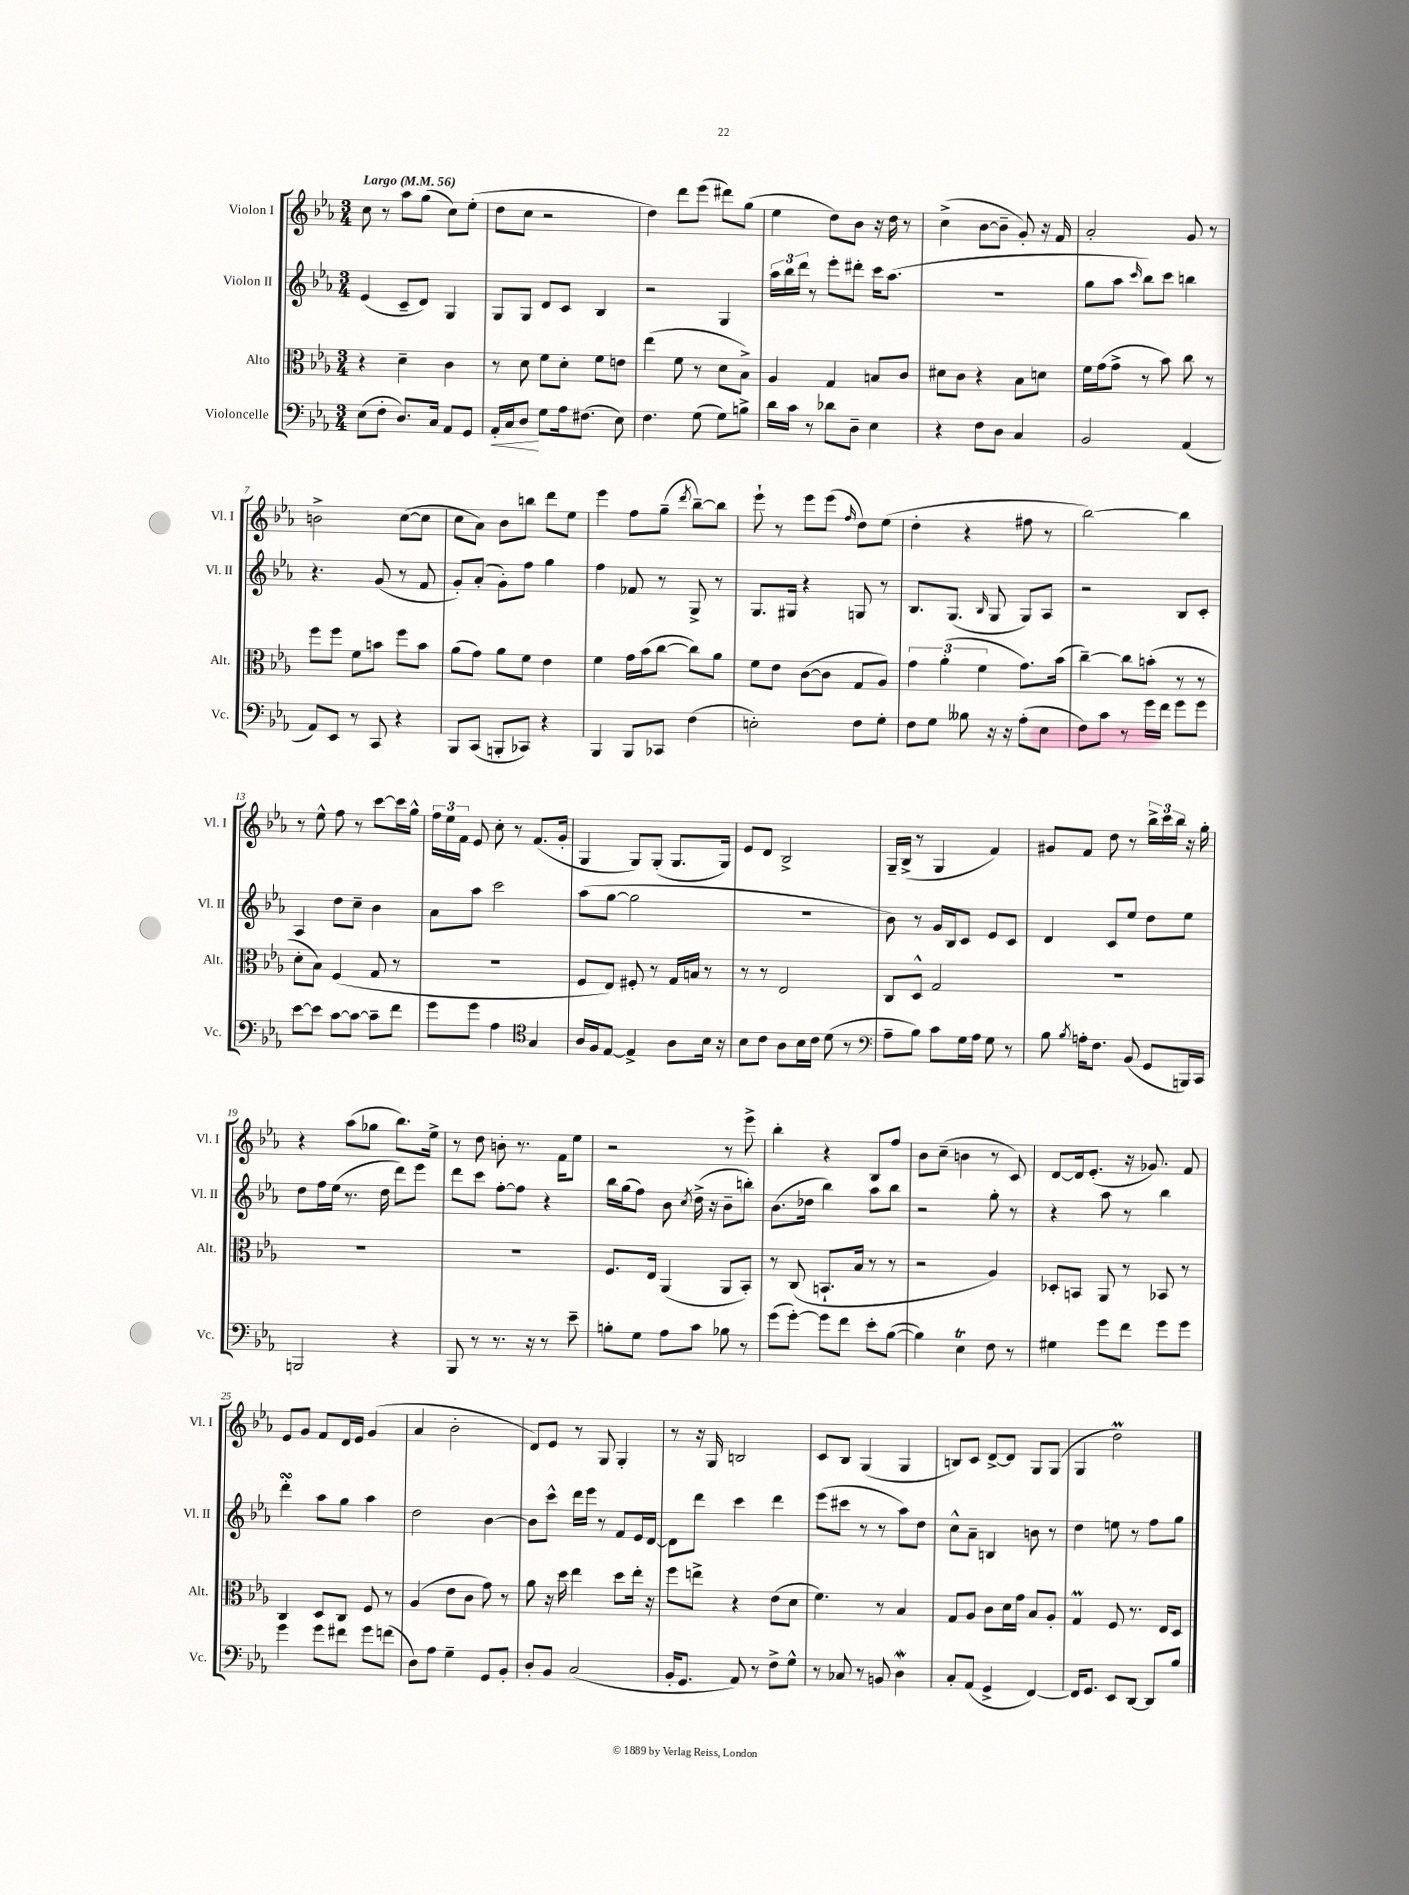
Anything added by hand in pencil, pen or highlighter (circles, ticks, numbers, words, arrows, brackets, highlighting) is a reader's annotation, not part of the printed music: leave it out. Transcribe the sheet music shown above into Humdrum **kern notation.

**kern	**dynam	**kern	**kern	**kern
*part4	*part4	*part3	*part2	*part1
*staff4	*staff4	*staff3	*staff2	*staff1
*I"Violoncelle	*	*I"Alto	*I"Violon II	*I"Violon I
*I'Vc.	*	*I'Alt.	*I'Vl. II	*I'Vl. I
*clefF4	*	*clefC3	*clefG2	*clefG2
*k[b-e-a-]	*	*k[b-e-a-]	*k[b-e-a-]	*k[b-e-a-]
*M3/4	*	*M3/4	*M3/4	*M3/4
*MM56	*	*MM56	*MM56	*MM56
=1	=1	=1	=1	=1
!	!	!	!	!LO:TX:a:B:t=Largo
(8E-\L	.	4r	(4e-/	8cc\
8F'\J	.	.	.	8r
8.D/L)	.	4d~\	8c~/L	8aa-\L
.	.	.	8d/J)	(8gg\J
16C/Jk	.	.	.	.
8AA-/L	.	4c\	4G/	8cc\L)
8GG/J	.	.	.	(8ee-'\J
=2	=2	=2	=2	=2
!	!LO:HP:b	!	!	!
16AA-'/LL	<	8r	8G/L	8dd\L
16C/J	.	.	.	.
8D/J	.	8d\	8G/J	8cc\J
8G\L	[	8f\L	8d/L	2r
16A-\k	.	8d'\J	8c/J	.
(8.F#X\J	.	.	.	.
.	.	8f\L	4B-/	.
8E-\)	.	8en\J	.	.
=3	=3	=3	=3	=3
4.F\	.	(4ee-\	2r	4dd\)
.	.	8f\	.	8ddd\L
(8G\	.	8r	.	(8eee-\J
8G\L)	.	8d\L	4G/	8ddd#X\L)
8Bn^\J	.	8B-^\J)	.	(8gg\J
=4	=4	=4	=4	=4
16d\LL	.	4A-/	24aa-\LL	4ee-\
.	.	.	24bb-\	.
16c\JJ	.	.	.	.
.	.	.	24ddd\JJ	.
8r	.	.	8r	.
8d-X\L	.	4G/	8eee-'\L	8dd\L)
8D~\J	.	.	8ddd#X'\J	8b-\J
4E-\	.	8Bn/L	16ccc\KL	16r
.	.	.	(8.aa-\J	16dd\
.	.	8c/J	.	8r
=5	=5	=5	=5	=5
4r	.	8d#X\L	2.r	(4cc^\
.	.	8c\J	.	.
8F\L	.	4r	.	[8b-\L
8D\J	.	.	.	8b-~\J]
4C/	.	8B-\L	.	8g'/)
.	.	8dn\J	.	16r
.	.	.	.	16f/
=6	=6	=6	=6	=6
2BB-/	.	16f\LL	8gg\L	2a-'/
.	.	(16g\J	.	.
.	.	8g^\J	8aa-\J	.
.	.	.	16qqccc/	.
.	.	8r	8bb-\L)	.
.	.	8b-\)	8ccc\J	.
(4AA-/	.	8cc\	4bbn\	8g/
.	.	8r	.	8r
!!LO:LB:g=z
=7	=7	=7	=7	=7
8AA-/L)	.	8ff\L	4.r	2bn^\
8EE-/J	.	8ff\J	.	.
8r	.	8f\L	.	.
8CC/	.	8bn\J	(8g/	.
4r	.	8ff\L	8r	([8cc\L
.	.	8b\J	8f/	8cc\J]
=8	=8	=8	=8	=8
8BBB-/L	.	(8a-\L	8g'/L)	8cc\L
(8CC/J	.	8g\J)	(8a-'/J	8a-\J)
8BBBn'/L	.	8a-\L	8g'\L)	8b-\L
8CC-X/J)	.	8f\J	8ff\J	8bbn\J
4r	.	4e-\	4gg\	8ddd\L
.	.	.	.	8ee-\J
=9	=9	=9	=9	=9
4BBB-/	.	4f\	4ff\	4eee-\
8BBB-/L	.	16g\LL	8f-X/	8ff\L
.	.	(16b-\J	.	.
8CC-X/J	.	[8cc\J	8r	(8gg~\J
.	.	.	.	8qddd/
(4F\	.	8cc\L])	8G^/	[8bb-~\L)
.	.	8a-\J	8r	8bb-\J]
=10	=10	=10	=10	=10
2En'\)	.	8f\L	8.G/L	8eee-`\
.	.	8e-\J	.	8r
.	.	.	16G#X/Jk	.
.	.	([8c\L	4r	8eee-\L
.	.	8c\J]	.	(8eee-\J
.	.	.	.	16qqff/
8F\L	.	8G/L	8Gn/	8dd\L)
8G'\J	.	8A-/J)	8r	(8ee-\J
=11	=11	=11	=11	=11
8F\L	.	6g\	8.B-/L	4dd'\
8G\J	.	.	.	.
.	.	(6a-'\	.	.
.	.	.	(8.G/J	.
8B--X\	.	.	.	4r
.	.	6f\	.	.
.	.	.	16qqB-/	.
16r	.	.	8G/	.
16r	.	.	.	.
(8A-'\L	.	8.g\L)	8G/L)	8ff#X\
8E-\J	.	.	8A-/J	8r
.	.	(16b-\Jk	.	.
=12	=12	=12	=12	=12
8F\L)	.	[4cc~\)	2r	[2bb-\)
8c\J	.	.	.	.
8r	.	8cc\L]	.	.
16g\LL	.	(8bn'\J	.	.
16f\JJ	.	.	.	.
8g\L	.	8r	8B-/L	4bb-\]
8g\J	.	8r	8c'/J	.
!!LO:LB:g=z
=13	=13	=13	=13	=13
[8e-\L	.	8d'\L	4A-/	8r
8e-\J]	.	8B-\J)	.	8ee-^^\
[8c\L	.	(4F/	8dd\L	8ff\
8c\J_	.	.	8cc~\J	8r
8c~\L]	.	8G/	4b-\	[8ccc\L
8f\J	.	8r	.	16ccc\L]
.	.	.	.	16gg^^\JJ
=14	=14	=14	=14	=14
8g\L	.	2.r	8a-\L	24ff\LL
.	.	.	.	24ee-\
.	.	.	.	24f\JJ
8g\J	.	.	8aa-\J	8e-/
4A-\	.	.	2ccc\	8cc'\
.	.	.	.	8r
*clefC4	*	*	*	*
4G/	.	.	.	(8.f/L
.	.	.	.	16g'/Jk
=15	=15	=15	=15	=15
16A-/LL	.	8F/L	(8aa-\L	4G/
16F/J	.	.	.	.
[8E-/J	.	8E-/J)	[8gg\J	.
4E-^/]	.	8F#X'/	2gg\]	8G/L)
.	.	8r	.	(8G'/J
8A-\L	.	16G/LL	.	8.G/L
.	.	16Bn/JJ	.	.
16B-\Jk	.	8r	.	.
16r	.	.	.	16G/Jk)
=16	=16	=16	=16	=16
8B-\L	.	8r	2.r	8e-/L
8c\J	.	8r	.	8d/J
8A-\L	.	2E-/	.	2B-^/
16B-\L	.	.	.	.
16c\JJ	.	.	.	.
(8d\	.	.	.	.
8r	.	.	.	.
=17	=17	=17	=17	=17
*clefF4	*	*	*	*
8A-~\L	.	8C/L	8b-\)	16G~/LL
.	.	.	.	(16B-^/JJ
8B-\J)	.	8D^^/J	8r	8r
8c\L	.	2G/	16g/LL	4G/
.	.	.	16B-/J	.
16G\L	.	.	8c/J	.
16A-\JJ	.	.	.	.
8G\	.	.	8e-/L	4f/)
8r	.	.	8c/J	.
=18	=18	=18	=18	=18
8B-\	.	2.r	4d/	8g#X/L
8qB-/	.	.	.	.
16An'\KL	.	.	.	8f/J
8.F\J	.	.	.	.
.	.	.	8c/L	8dd\
(8BB-/	.	.	8ee-/J	8r
8GG/L	.	.	8dd\L	24bb-^\LL
.	.	.	.	24ccc\
.	.	.	.	24bb-\JJ
16BBBn/L)	.	.	8ee-\J	16r
16CC/JJ	.	.	.	16gg'\
!!LO:LB:g=z
=19	=19	=19	=19	=19
2BBBn/	.	2.r	8dd\L	4r
.	.	.	16ff\L	.
.	.	.	(16ee-\JJ	.
.	.	.	8.r	(8aa-\L
.	.	.	.	8gg-X\J
.	.	.	16dd\	.
4r	.	.	8ddd\L)	8.bb-\L)
.	.	.	8eee-\J	.
.	.	.	.	16ee-^\Jk
=20	=20	=20	=20	=20
8BBB-/	.	2.r	8ddd\L	8r
8r	.	.	8ccc\J	8dd\
8.r	.	.	[8ff'\L	8bn'\
.	.	.	8ff\J]	8.r
16r	.	.	.	.
8r	.	.	4r	.
.	.	.	.	16f\KL
8e-~\	.	.	.	8ee-\J
=21	=21	=21	=21	=21
8Bn'\L	.	8.F/L	16bb-\LL	2r
.	.	.	(16gg\J	.
8G\J	.	.	8ff\J)	.
.	.	16E-/Jk	.	.
8A-\L	.	(4AA-/	8b-\	.
.	.	.	8qcc/	.
8c\J	.	.	(16dd^\	.
.	.	.	16r	.
8B-X\	.	8AA-/L	8b-~\L	8r
8r	.	8BB-'/J)	8bbn'\J)	8eee-^\
=22	=22	=22	=22	=22
(8g\L	.	8r	(8.b-\L	4bb-'\
[8g'\J)	.	(8C/	.	.
.	.	.	16dd-X\Jk	.
8g\L]	.	8.BBn`/L	4bb-\)	4r
8f\J	.	.	.	.
.	.	16B-/Jk	.	.
8e-'\L	.	8r	8aa-\L	8B-/L
([8B-\J	.	8r	8bb-\J	8ff/J
=23	=23	=23	=23	=23
4B-\])	.	2r	2r	8b-\L
.	.	.	.	(8cc~\J
4E-T\	.	.	.	4bn\
8F\	.	4A-/)	8gg'\	8r
8r	.	.	8r	8c/)
=24	=24	=24	=24	=24
4G#X\	.	8D-X'/L	4r	[8d/L
.	.	8BBn/J	.	16d/k]
.	.	.	.	(8.e-'/J
8g\L	.	8AA-/	8aa-\	.
8f\J	.	8r	8r	16r
.	.	.	.	8.g-X/)
8g\L	.	8BB-X/	4bb-\	.
8g\J	.	8r	.	8f/
!!LO:LB:g=z
=25	=25	=25	=25	=25
4g\	.	4C/	4dddsSsS'\	8e-/L
.	.	.	.	8g/J
8g\L	.	8D/L	8aa-\L	8f/L
8f#X\J	.	8C/J	8gg\J	16d/L
.	.	.	.	16e-/JJ
8g\L	.	8F/	4aa-\	(4g/
(8fn\J	.	8r	.	.
=26	=26	=26	=26	=26
8D\L)	.	(4A-/	2dd\	4a-/
8A-\J	.	.	.	.
4G~\	.	8e-\L	.	2b-'\
.	.	8c\J	.	.
8GG/L	.	8g\)	[4b-\	.
8BB-'/J	.	8r	.	.
=27	=27	=27	=27	=27
8D'/L	.	8a-\	8b-\L]	8d/L)
8BB-/J	.	16r	8ccc^^\J	8e-/J
.	.	16dd\	.	.
(2C/	.	4ee-\	16ddd\LL	8r
.	.	.	16eee-\JJ	.
.	.	.	8r	8G/
.	.	8dd\L	8f/L	4G'/
.	.	16ee-'\Jk	16e-/L	.
.	.	16r	[16d/JJ	.
=28	=28	=28	=28	=28
16BB-'/KL	.	8ff\L	8d\L]	8r
8.GG/J	.	.	.	.
.	.	8een^\J	8ddd\J	16r
.	.	.	.	16G/
8AA-/)	.	4r	4ccc\	2Bn/
8r	.	.	.	.
8F^\L	.	(8e-\L	4ddd\	.
8G^^\J	.	8d\J	.	.
=29	=29	=29	=29	=29
8r	.	4.f\)	(8eee-\L	8c/L
8C-X/	.	.	8ccc#X\J	8B-/J
8r	.	.	8r	(4G/
8BBn/	.	8r	8r	.
4DW\	.	4B-/	8aa-\L)	4G/
.	.	.	8dd\J	.
=30	=30	=30	=30	=30
8C'/L	.	8G/L	8cc^^\L	8Bn/L)
(8AA-/J	.	8A-/J	8a-~\J	8c/J
4GG^/	.	8c\L	4Bn/	[8d^/L
.	.	16d\L	.	8d/J]
.	.	16g\JJ	.	.
[4FF/)	.	8B-/L	8bn\	8G/L
.	.	8A-'/J	8r	(8G/J
=31	=31	=31	=31	=31
16FF/KL]	.	4Gm/	4dd\	4G/
8.GG/J	.	.	.	.
8EE-/L	.	8F/	8een\	2ddm\)
[8DD/J	.	8.r	8r	.
8DD/L]	.	.	8ff\L	.
.	.	16E-/KL	.	.
8B-/J	.	8D/J	8gg\J	.
==	==	==	==	==
*-	*-	*-	*-	*-
